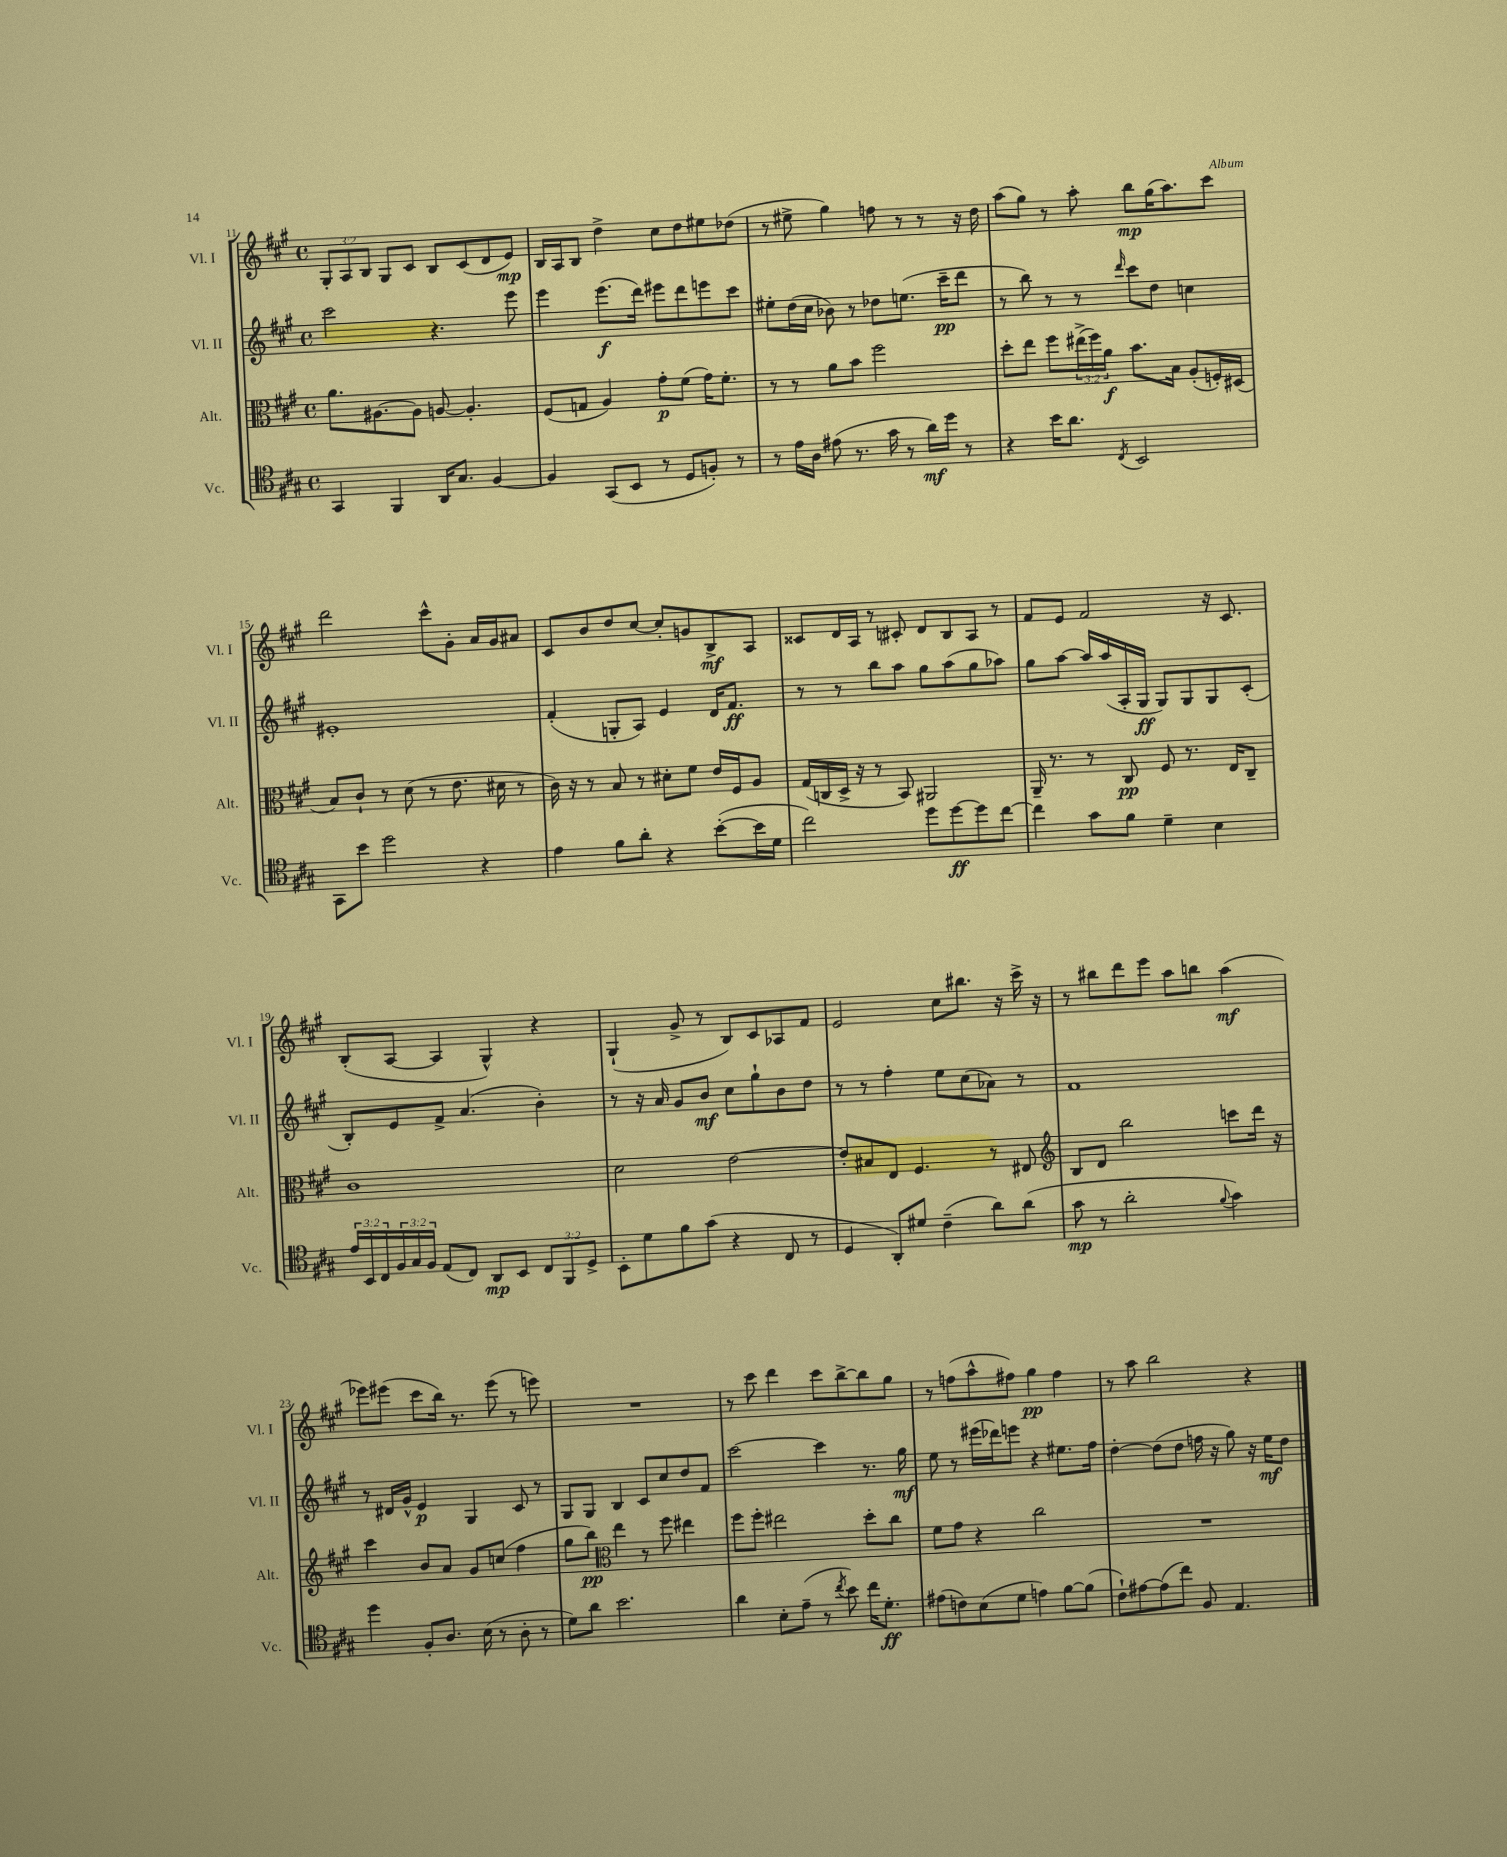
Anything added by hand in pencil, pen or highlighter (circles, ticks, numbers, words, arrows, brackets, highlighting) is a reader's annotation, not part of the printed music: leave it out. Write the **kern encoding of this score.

**kern	**kern	**kern	**kern
*staff4	*staff3	*staff2	*staff1
*clefC4	*clefC3	*clefG2	*clefG2
*k[f#c#g#]	*k[f#c#g#]	*k[f#c#g#]	*k[f#c#g#]
*M4/4	*M4/4	*M4/4	*M4/4
*met(c)	*met(c)	*met(c)	*met(c)
4GG#	8.a	2ccc#	12G#'
.	.	.	12A
.	.	.	12B
.	[8.A#	.	.
4FF#	.	.	8G#
.	8A#]	.	8c#
16AA	[8A	4.r	8B
8.G#	.	.	.
.	4.A']	.	(8c#
[4F#	.	.	8d
.	.	8eee	8e)
=	=	=	=
4F#]	(8F#	4eee	16B
.	.	.	16A
.	8G	.	8B
(8GG#	4A)	(8.eee	4dd^
8BB	.	.	.
.	.	16ddd)	.
8r	8g#'	8eee#	8cc#
8D	(8f#	8ddd	8dd
8F')	16g#)	8eee	8ee#
.	8.f#'	.	.
8r	.	8ccc#	(8dd-
=	=	=	=
8r	8r	8ee#'	8r
16e	8r	(16dd	8ee#^
16A	.	16cc#	.
(8e#	8a	8b-)	4gg#)
8.r	8b	8r	.
.	2ff#	8dd-	8ff
16g#	.	.	.
8r	.	(8.ee	8r
16a)	.	.	8r
16dd	.	16ccc#~	.
8r	.	8ddd	16r
.	.	.	16dd
=	=	=	=
4r	8dd'	8r	(8aa
.	8ee	8bb)	8gg#)
16b	8ff#	8r	8r
8.a	.	.	.
.	(24ee#^	8r	8aa'
.	24ff#)	.	.
.	24a	.	.
8qC#	.	16qqddd	.
2BB	8.b	8ccc#	8bb
.	.	8dd	(16gg#
.	16B	.	8.aa)
.	(8A'	4cc	.
.	16F')	.	8ccc#
.	(16D#	.	.
=	=	=	=
8GG#	8B)	1e#'	2ddd
8b	8c#`	.	.
2dd	8r	.	.
.	(8d	.	.
.	8r	.	8ccc#^^
.	8.e	.	8g#'
4r	.	.	16a
.	16d#	.	16g#
.	8r	.	8a#
=	=	=	=
4e	16c#)	(4f#'	8c#
.	16r	.	.
.	8r	.	8b
8f#	8B	8G'	8dd
8a'	8r	8A)	[8cc#
4r	8d#'	4e	8cc#']
.	8f#	.	8g
([8b'	16e	16d	8B^
.	16F#	8.f#	.
16b]	8A	.	8A
16d	.	.	.
=	=	=	=
2cc#)	(16G#	8r	8c##
.	16C	.	.
.	16D^	8r	16d
.	16r	.	16A
.	8r	8bb	8r
.	8BB)	8aa	8c#'
8dd	2AA#	8gg#	8d
[8dd	.	(8aa	8B
8dd]	.	8gg#	8A
[8cc#	.	8aa-)	8r
=	=	=	=
4cc#]	16AA~	8gg#	8f#
.	8.r	.	.
.	.	[8aa	8e
8g#	8r	16aa]	2f#
.	.	(16aa	.
8f#	8C#	16A'	.
.	.	16G#	.
4d~	8F#	8G#)	.
.	8.r	8G#	.
4B	.	8G#	16r
.	16E	.	8.c#
.	8C#~	(8c#'	.
=	=	=	=
24e	1c#	8B')	(8B'
24BB	.	.	.
24C#	.	.	.
24F#	.	8e	[8A
24G#	.	.	.
24F#	.	.	.
(8E	.	8f#^	4A]
8C#)	.	(4.a	.
8AA	.	.	4G#^^)
8BB	.	.	.
12C#	.	4b')	4r
12FF#	.	.	.
12D^	.	.	.
=	=	=	=
8BB'	2d	8r	(4G#`
8d	.	16r	.
.	.	16a	.
8f#	.	8g#	8g#^
(8g#	.	8b	8r
4r	[2e	8cc#	8B)
.	.	8gg#`	8c#
8C#	.	8b	8A-
8r	.	8dd	8f#
=	=	=	=
4D	8e']	8r	2e
.	8B#	8r	.
8AA')	8E	4ff#'	.
8d#	4.F#	.	.
(4c#~	.	8ee	8cc#
.	.	(8cc#	8.bb#
8a)	8r	8a-)	.
.	.	.	16r
(8a	8E#	8r	16ccc#^
.	.	.	16r
=	=	=	=
*	*clefG2	*	*
8g#	8B	1f#	8r
8r	8d	.	8bb#
2a'	2bb	.	8ddd
.	.	.	8eee
.	.	.	8aa
.	.	.	8bb
8qqf#	.	.	.
4g#)	8ccc	.	(4aa
.	16ddd	.	.
.	16r	.	.
=	=	=	=
4dd	4ccc#	8r	8eee-)
.	.	16d#	(8eee#
.	.	16g#^^	.
8F#'	8b	4e	8ccc#
8.A	8a	.	16bb)
.	.	.	8.r
.	8g#	4G#	.
(16B	.	.	.
8r	(8cc	.	(8eee#
8A'	4ff#	8c#	8r
8r	.	8r	8eee)
=	=	=	=
8d)	8gg#	8G#	1r
8a	8bb)	8G#	.
*	*clefC3	*	*
2.b	4ee	4B	.
.	8r	8c#	.
.	8ff#	8cc#	.
.	4ee#	8dd	.
.	.	8f#	.
=	=	=	=
4a	8ff#	[2ccc#	8r
.	8ff#'	.	8ccc#
8B'	2ee#	.	4ddd
(8e~	.	.	.
8r	.	4ccc#]	8ccc#
8qcc#	.	.	.
8b)	.	.	[8bb^
16cc#	8dd'	8.r	8bb]
8.d'	.	.	.
.	8cc#	.	8gg#
.	.	16gg#	.
=	=	=	=
(8e#	8f#	8ee	8r
8c)	8g#	8r	(8ff
(8B	4r	(16eee#	8aa^^
.	.	16ddd-)	.
8d	.	8eee	8ff#)
4e)	2cc#	4r	4gg#
[8f#	.	8.ee#	4ff#
(8f#]	.	.	.
.	.	16ff#	.
=	=	=	=
8c#`)	1r	[4dd'	8r
[8e#	.	.	8aa
(8e#]	.	(8dd]	2bb
8cc#)	.	8dd	.
8F#	.	16ff	.
.	.	16r	.
4.E	.	8gg#)	.
.	.	16r	4r
.	.	16ee	.
.	.	8dd	.
==	==	==	==
*-	*-	*-	*-
